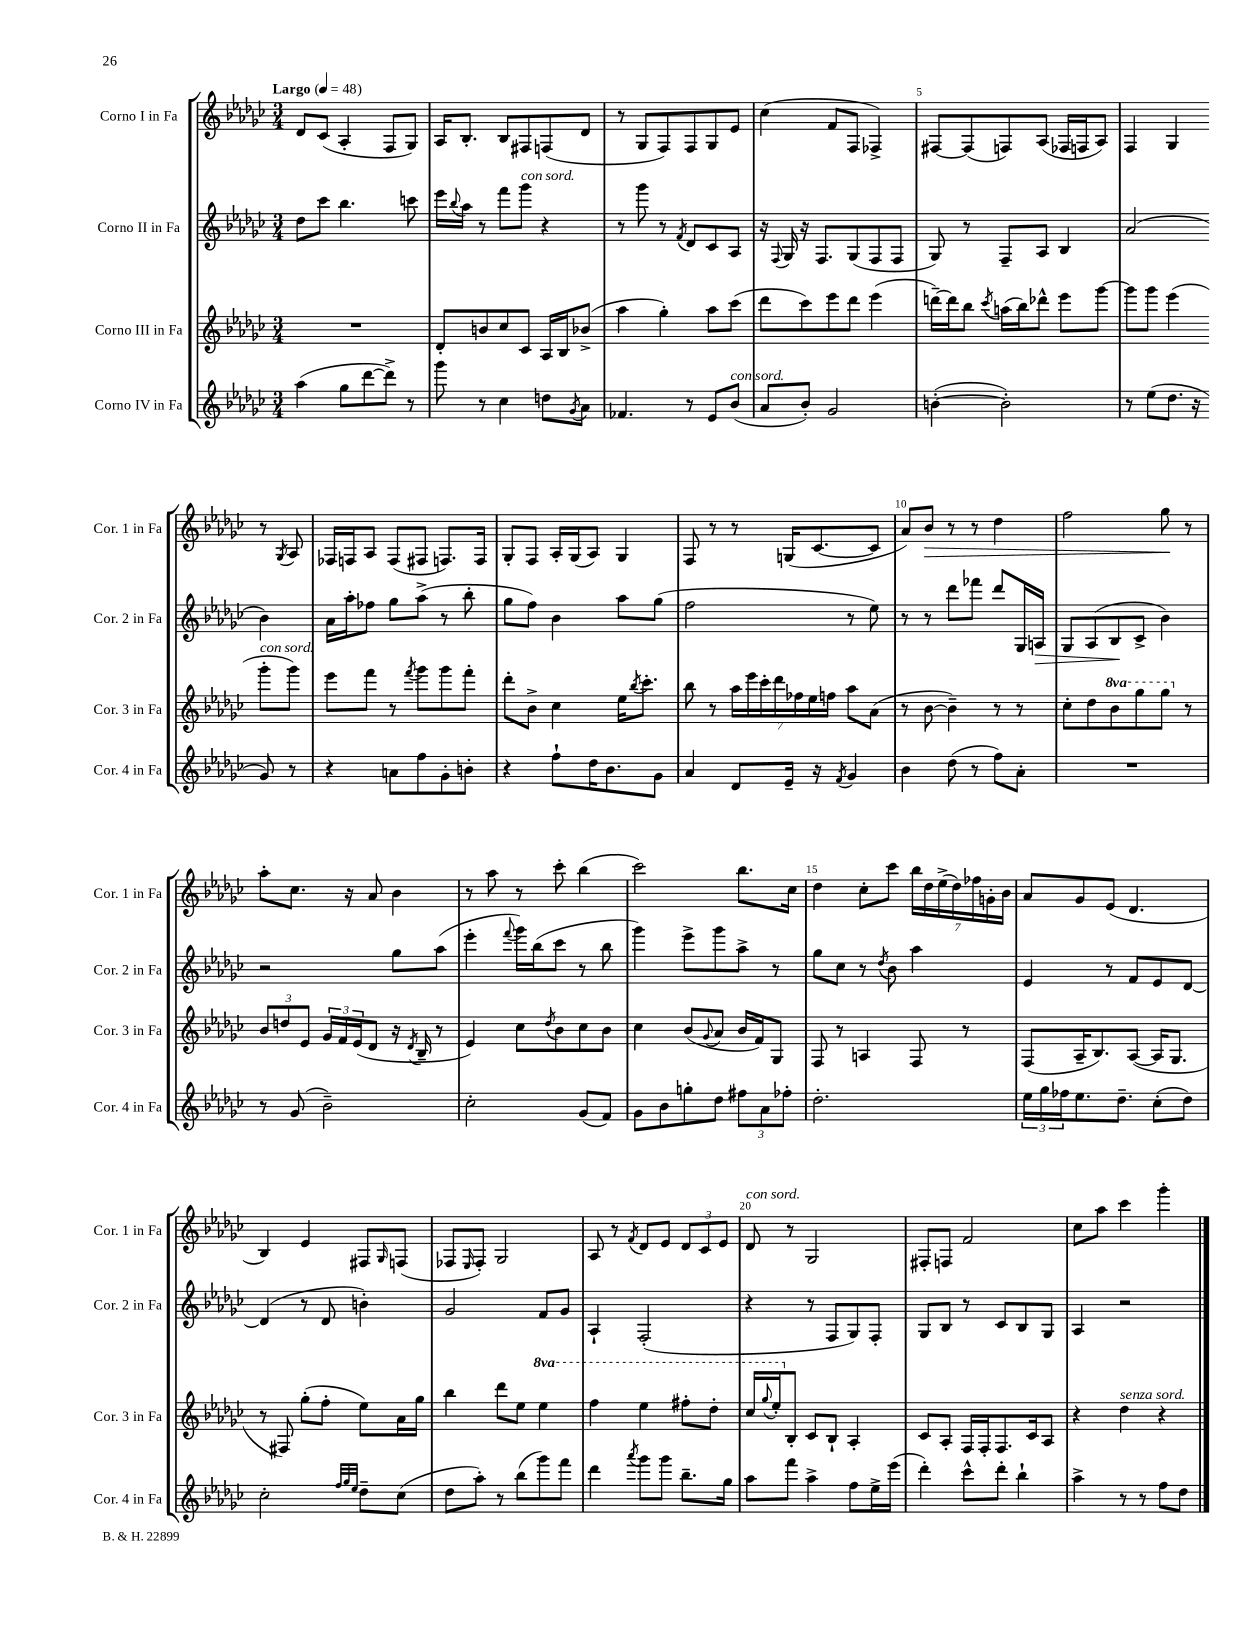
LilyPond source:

<<
\new StaffGroup <<
\new Staff = "s0" \with { instrumentName = "Corno I in Fa" shortInstrumentName = "Cor. 1 in Fa" } {
    \clef treble \key ges \major \numericTimeSignature \time 3/4 \tempo "Largo" 4 = 48
    des'8 ces'8( aes4-. f8 ges8) |
    aes16 bes8.-. bes8 fis8 f8( des'8 |
    r8 ges8 f8) f8 ges8 ees'8 |
    ces''4( f'8 f8 fes4->) |
    fis8~ fis8( f8) aes8( fes16 f16 aes8) |
    f4 ges4 r8 \acciaccatura { ges8 } aes8 |
    fes16 f16 aes8 f8( fis8 f8.) f16 |
    ges8-. f8 aes16-. ges16( aes8) ges4 |
    f8 r8 r8 g16( ces'8.~ ces'8 |
    aes'8) bes'8\> r8 r8 des''4 |
    f''2 ges''8\! r8 |
    aes''8-. ces''8. r16 aes'8 bes'4 |
    r8 aes''8 r8 ces'''8-. bes''4( |
    ces'''2) bes''8. ces''16 |
    des''4 ces''8-. ces'''8 \tuplet 7/4 { bes''16 des''16 ees''16->( des''16) fes''16 g'16-. bes'16 } |
    aes'8 ges'8 ees'8( des'4. |
    bes4) ees'4 fis8 \grace { ges16 } f8( |
    fes8 \grace { ees16 } fes8-.) ges2 |
    aes8 r8 \acciaccatura { f'8 } des'8 ees'8 \tuplet 3/2 { des'8 ces'8 ees'8 } |
    des'8^\markup { \italic "con sord." } r8 ges2 |
    fis8-. f8 f'2 |
    ces''8 aes''8 ces'''4 ges'''4-. \bar "|." |
}
\new Staff = "s1" \with { instrumentName = "Corno II in Fa" shortInstrumentName = "Cor. 2 in Fa" } {
    \clef treble \key ges \major \numericTimeSignature \time 3/4
    des''8 ces'''8 bes''4. c'''8 |
    ees'''16 \appoggiatura { bes''8 } aes''16 r8 f'''8 ges'''8^\markup { \italic "con sord." } r4 |
    r8 ges'''8 r8 \acciaccatura { f'8 } des'8 ces'8 aes8 |
    r16 \appoggiatura { f8 } ges16 r16 f8. ges8( f8 f8 |
    ges8) r8 f8-- aes8 bes4 |
    aes'2( bes'4) |
    aes'16 aes''16-. fes''8 ges''8 aes''8->( r8 bes''8-. |
    ges''8 f''8) bes'4 aes''8 ges''8( |
    f''2 r8 ees''8) |
    r8 r8 des'''8 fes'''8 des'''8 ges16 a16\> |
    ges8 aes8( bes8\! ces'8-> bes'4) |
    r2 ges''8 aes''8( |
    ees'''4-. \appoggiatura { f'''8 } ges'''16) bes''16( ces'''8 r8 bes''8 |
    ges'''4) ees'''8-> ges'''8 aes''8-> r8 |
    ges''8 ces''8 r8 \acciaccatura { des''8 } bes'8 aes''4 |
    ees'4 r8 f'8 ees'8 des'8~ |
    des'4( r8 des'8 b'4-.) |
    ges'2 f'8 ges'8 |
    aes4-! f2-.( |
    r4 r8 f8 ges8) f8-. |
    ges8 bes8 r8 ces'8 bes8 ges8 |
    aes4 r2 \bar "|." |
}
\new Staff = "s2" \with { instrumentName = "Corno III in Fa" shortInstrumentName = "Cor. 3 in Fa" } {
    \clef treble \key ges \major \numericTimeSignature \time 3/4 \set Staff.ottavationMarkups = #ottavation-simple-ordinals
    R2. |
    des'8-. b'8 ces''8 ces'8 aes16 bes16 bes'8->( |
    aes''4 ges''4-.) aes''8 ces'''8( |
    des'''8 ces'''8) ees'''8 des'''8 ees'''4( |
    d'''16~--) d'''16 bes''8 \acciaccatura { ces'''8 } a''16( bes''16) des'''8-^ ees'''8 ges'''8~ |
    ges'''8 ges'''8 ees'''4( ges'''8-.^\markup { \italic "con sord." } ges'''8) |
    ees'''8 f'''8 r8 \acciaccatura { f'''8 } ges'''8 ges'''8 f'''8-. |
    des'''8-. bes'8-> ces''4 ees''16 \acciaccatura { bes''8 } ces'''8.-. |
    bes''8 r8 \tuplet 7/4 { aes''16 ees'''16 ces'''16-. des'''16 fes''16 ees''16 f''16 } aes''8 aes'8( |
    r8 bes'8~ bes'4--) r8 r8 |
    ces''8-. des''8 \ottava #1 bes''8 ges'''8 ges'''8 \ottava #0 r8 |
    \tuplet 3/2 { bes'8 d''8 ees'8 } \tuplet 3/2 { ges'16 f'16 ees'16( } des'8 r16 \acciaccatura { des'8 } bes16-- r8 |
    ees'4) ces''8 \acciaccatura { des''8 } bes'8 ces''8 bes'8 |
    ces''4 bes'8( \appoggiatura { ges'8 } aes'8 bes'16 f'16) ges8 |
    f8 r8 a4 f8 r8 |
    f8( aes16-- bes8.) aes8~( aes16 ges8. |
    r8 fis8) ges''8-.( f''8-. ees''8) aes'16 ges''16 |
    bes''4 des'''8 ees''8 \ottava #1 ees'''4 |
    f'''4 ees'''4 fis'''8-. des'''8-. |
    ces'''16 \appoggiatura { ges'''8 } ees'''16-. \ottava #0 bes8-. ces'8 bes8-! aes4-. |
    ces'8 aes8-. f16 f16-. f8. ces'16 aes8 |
    r4 des''4^\markup { \italic "senza sord." } r4 \bar "|." |
}
\new Staff = "s3" \with { instrumentName = "Corno IV in Fa" shortInstrumentName = "Cor. 4 in Fa" } {
    \clef treble \key ges \major \numericTimeSignature \time 3/4
    aes''4( ges''8 des'''8~ des'''8->) r8 |
    ges'''8 r8 ces''4 d''8 \acciaccatura { ges'8 } aes'8 |
    fes'4. r8 ees'8 bes'8^\markup { \italic "con sord." }( |
    aes'8 bes'8-.) ges'2 |
    b'4~-.( b'2-.) |
    r8 ees''8( des''8. r16 ges'8) r8 |
    r4 a'8 f''8 ges'8-. b'8-. |
    r4 f''8-! des''16 bes'8. ges'8 |
    aes'4 des'8 ees'16-- r16 \acciaccatura { f'8 } ges'4 |
    bes'4 des''8( r8 f''8) aes'8-. |
    R2. |
    r8 ges'8( bes'2--) |
    ces''2-. ges'8( f'8) |
    ges'8 bes'8 g''8-. des''8 \tuplet 3/2 { fis''8 aes'8 fes''8-. } |
    des''2.-. |
    \tuplet 3/2 { ees''16 ges''16 fes''16 } ees''8. des''8.-- ces''8-.( des''8) |
    ces''2-. \grace { f''32 ges''32 ees''32 } des''8-- ces''8( |
    des''8 aes''8-.) r8 bes''8( ges'''8) f'''8 |
    des'''4 \acciaccatura { aes'''8 } ges'''8 ges'''8 bes''8.-- ges''16 |
    aes''8 f'''8 aes''4-> f''8 ees''16-> ees'''16( |
    des'''4-.) ces'''8-^ des'''8-. bes''4-! |
    aes''4-> r8 r8 f''8 des''8 \bar "|." |
}
>>
>>
\layout { \context { \Score \override BarNumber.break-visibility = ##(#f #t #t) barNumberVisibility = #(every-nth-bar-number-visible 5) } }
